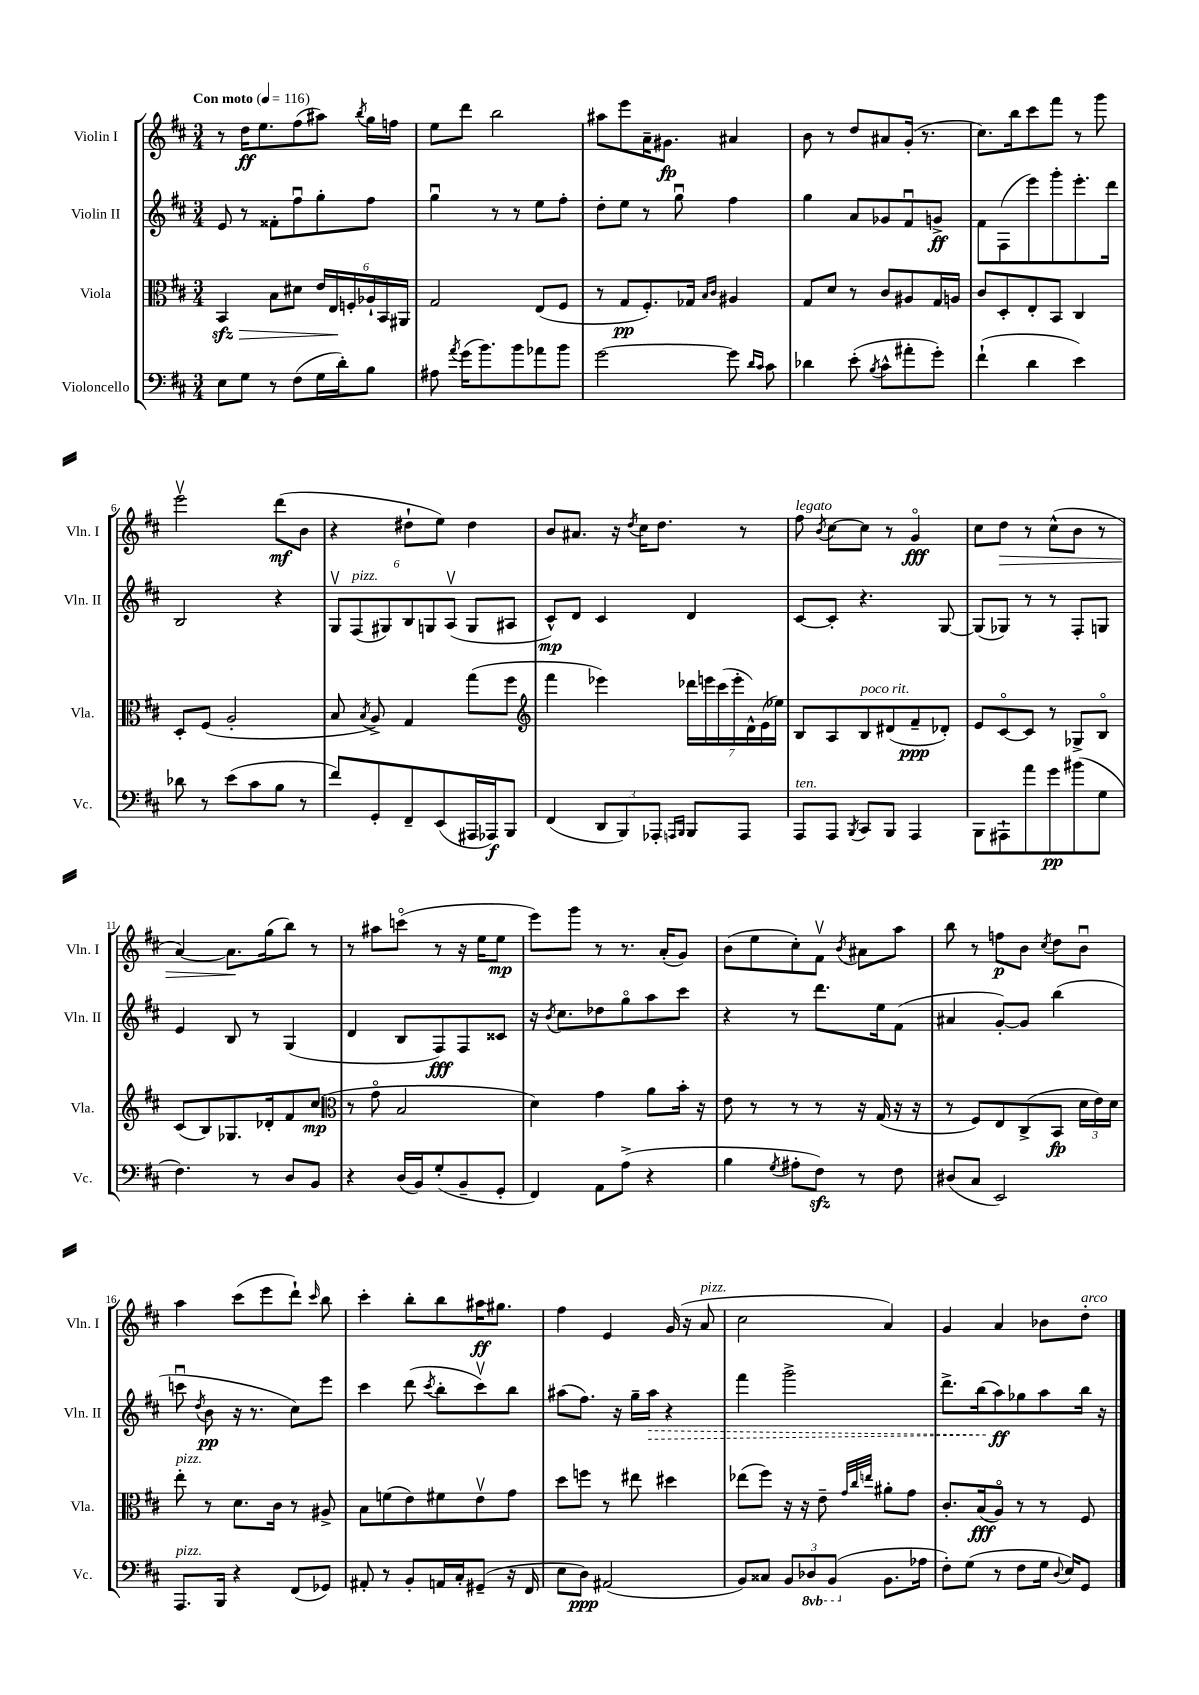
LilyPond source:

<<
\new StaffGroup <<
\new Staff = "s0" \with { instrumentName = "Violin I" shortInstrumentName = "Vln. I" } {
    \clef treble \key d \major \numericTimeSignature \time 3/4 \tempo "Con moto" 4 = 116
    \autoBeamOff r8 d''16[\ff e''8. fis''8( ais''8]) \acciaccatura { b''8 } g''16[ f''16] |
    e''8[ d'''8] b''2 |
    ais''8[ e'''8 a'16-- gis'8.]\fp ais'4 |
    b'8 r8 d''8[ ais'8 g'16]-.( r8. |
    cis''8.[) b''16 cis'''8 fis'''8] r8 g'''8 |
    e'''2\upbow d'''8[\mf( b'8] |
    r4 dis''8[-! e''8]) dis''4 |
    b'8[ ais'8.] r16 \acciaccatura { d''8 } cis''16[ d''8.] r8 |
    fis''8^\markup { \italic "legato" } \acciaccatura { b'8 } cis''8[~ cis''8] r8 g'4\flageolet\fff |
    cis''8[ d''8]\> r8 cis''8[-^( b'8] r8 |
    a'4~) a'8.[\! g''16( b''8]) r8 |
    r8 ais''8[ c'''8]\flageolet( r8 r16 e''16[ e''8]\mp |
    e'''8[) g'''8] r8 r8. a'16[-.( g'8]) |
    b'8[( e''8 cis''8-.) fis'8]\upbow \acciaccatura { b'8 } ais'8[ a''8] |
    b''8 r8 f''8[\p b'8] \acciaccatura { cis''8 } d''8[ b'8]\downbow |
    a''4 cis'''8[( e'''8 d'''8]-!) \grace { cis'''16 } b''8 |
    cis'''4-. b''8[-. b''8 ais''16\ff gis''8.] |
    fis''4 e'4 g'16( r16 a'8^\markup { \italic "pizz." } |
    cis''2 a'4) |
    g'4 a'4 bes'8[ d''8]-.^\markup { \italic "arco" } \bar "|." |
}
\new Staff = "s1" \with { instrumentName = "Violin II" shortInstrumentName = "Vln. II" } {
    \clef treble \key d \major \numericTimeSignature \time 3/4
    \autoBeamOff e'8 r8 fisis'8[-. fis''8\downbow g''8-. fis''8] |
    g''4\downbow r8 r8 e''8[ fis''8]-. |
    d''8[-. e''8] r8 g''8\downbow fis''4 |
    g''4 a'8[ ges'8 fis'8\downbow g'8]->\ff |
    fis'8[ fis8( e'''8) g'''8-. e'''8.-. d'''16] |
    b2 r4 |
    \tuplet 6/4 { g8[\upbow fis8^\markup { \italic "pizz." }( gis8) b8 g8 a8]\upbow( } g8[ ais8] |
    cis'8[-^\mp) d'8] cis'4 d'4 |
    cis'8[~ cis'8]-. r4. g8~ |
    g8[( ges8]) r8 r8 fis8[-. g8] |
    e'4 b8 r8 g4( |
    d'4 b8[ fis8\fff) fis8 cisis'8] |
    r16 \acciaccatura { b'8 } cis''8.[ des''8 g''8\flageolet a''8 cis'''8] |
    r4 r8 d'''8.[ e''16 fis'8]( |
    ais'4 g'8[~-.) g'8] b''4( |
    c'''8\downbow \acciaccatura { d''8 } b'8\pp r16 r8. cis''8[) e'''8] |
    cis'''4 d'''8( \acciaccatura { cis'''8 } b''8[-. cis'''8\upbow) b''8] |
    ais''8[( fis''8.]) r16 g''16[-- \once \override Hairpin.style = #'dashed-line ais''16]\> r4 |
    fis'''4 g'''2-> |
    d'''8.[-> b''16\!( a''8\ff) ges''8 a''8 b''16] r16 \bar "|." |
}
\new Staff = "s2" \with { instrumentName = "Viola" shortInstrumentName = "Vla." } {
    \clef alto \key d \major \numericTimeSignature \time 3/4
    \autoBeamOff b,4\sfz\> b8[ dis'8] \tuplet 6/4 { e'16[ e16\! f16-. aes16-! b,16 ais,16] } |
    g2 e8[( fis8] |
    r8 g8[\pp fis8.-.) ges16] \grace { b16[ cis'16] } ais4 |
    g8[ d'8] r8 cis'8[ ais8 g16 a16] |
    cis'8[ d8-. e8-. b,8] cis4 |
    d8[-. fis8]( a2-. |
    b8 \acciaccatura { b8 } a8->) g4 g''8[( fis''8] |
    \clef treble fis'''4 ees'''4) \tuplet 7/4 { des'''16[ e'''16 cis'''16( e'''16-. d'16-^) e'16( ees''16]) } |
    b8[ a8 b8^\markup { \italic "poco rit." } dis'8( fis'8--\ppp des'8]-.) |
    e'8[ cis'8~\flageolet cis'8] r8 ges8[-> b8]\flageolet |
    cis'8[( b8) ges8. des'16-. fis'8 cis''8]\mp( |
    \clef alto r8 g'8\flageolet b2 |
    d'4) g'4 a'8[ b'16]-. r16 |
    e'8 r8 r8 r8 r16 g16( r16 r16 |
    r8 fis8[) e8 cis8->( b,8]\fp \tuplet 3/2 { d'16[ e'16) d'16] } |
    e''8-.^\markup { \italic "pizz." } r8 d'8.[ cis'16] r8 ais8-> |
    b8[ f'8( e'8) fis'8 e'8\upbow g'8] |
    d''8[ f''8] r8 eis''8 dis''4 |
    ees''8[( fis''8]) r16 r16 e'8-- \grace { g'32[ cis''32 e''32] } ais'8[-. g'8] |
    cis'8.[-. b16\fff( a8]\flageolet) r8 r8 fis8 \bar "|." |
}
\new Staff = "s3" \with { instrumentName = "Violoncello" shortInstrumentName = "Vc." } {
    \clef bass \key d \major \numericTimeSignature \time 3/4 \set Staff.ottavationMarkups = #ottavation-simple-ordinals
    \autoBeamOff e8[ g8] r8 fis8[( g16 d'16-.) b8] |
    ais8 \acciaccatura { a'8 } g'16[( b'8.) b'8 aes'8 b'8] |
    g'2~ g'8 \grace { d'16[ cis'16] } cis'8 |
    des'4 e'8-.( \acciaccatura { b8 } cis'8[-^ ais'8-. g'8]-.) |
    fis'4-!( d'4 e'4) |
    des'8 r8 e'8[( cis'8 b8] r8 |
    fis'8[) g,8-. fis,8-- e,8( ais,,16 aes,,16\f) b,,8] |
    fis,4( \tuplet 3/2 { d,8[ b,,8) aes,,8]-. } \grace { a,,16[ b,,16] } b,,8[ a,,8] |
    a,,8[^\markup { \italic "ten." } a,,8] \acciaccatura { b,,8 } cis,8[ b,,8] a,,4 |
    b,,8[ ais,,8-! a'8 g'8\pp bis'8( g8] |
    fis4.) r8 d8[ b,8] |
    r4 d16[( b,16) g8-.( b,8-- g,8]-. |
    fis,4) a,8[ a8]->( r4 |
    b4 \acciaccatura { g8 } ais8[-. fis8]\sfz) r8 fis8 |
    dis8[( cis8] e,2) |
    a,,8.[^\markup { \italic "pizz." } b,,16] r4 fis,8[( ges,8]) |
    ais,8-. r8 b,8[-. a,16 cis16-. gis,8]--( r16 fis,16 |
    e8[ d8]\ppp) ais,2( |
    b,8[) cisis8] \tuplet 3/2 { b,8[ \ottava #-1 des,8 b,,8]( \ottava #0 } b,8.[ aes16] |
    fis8[-.) g8]( r8 fis8[ g16] \appoggiatura { d8 } e16[) g,8] \bar "|." |
}
>>
>>
